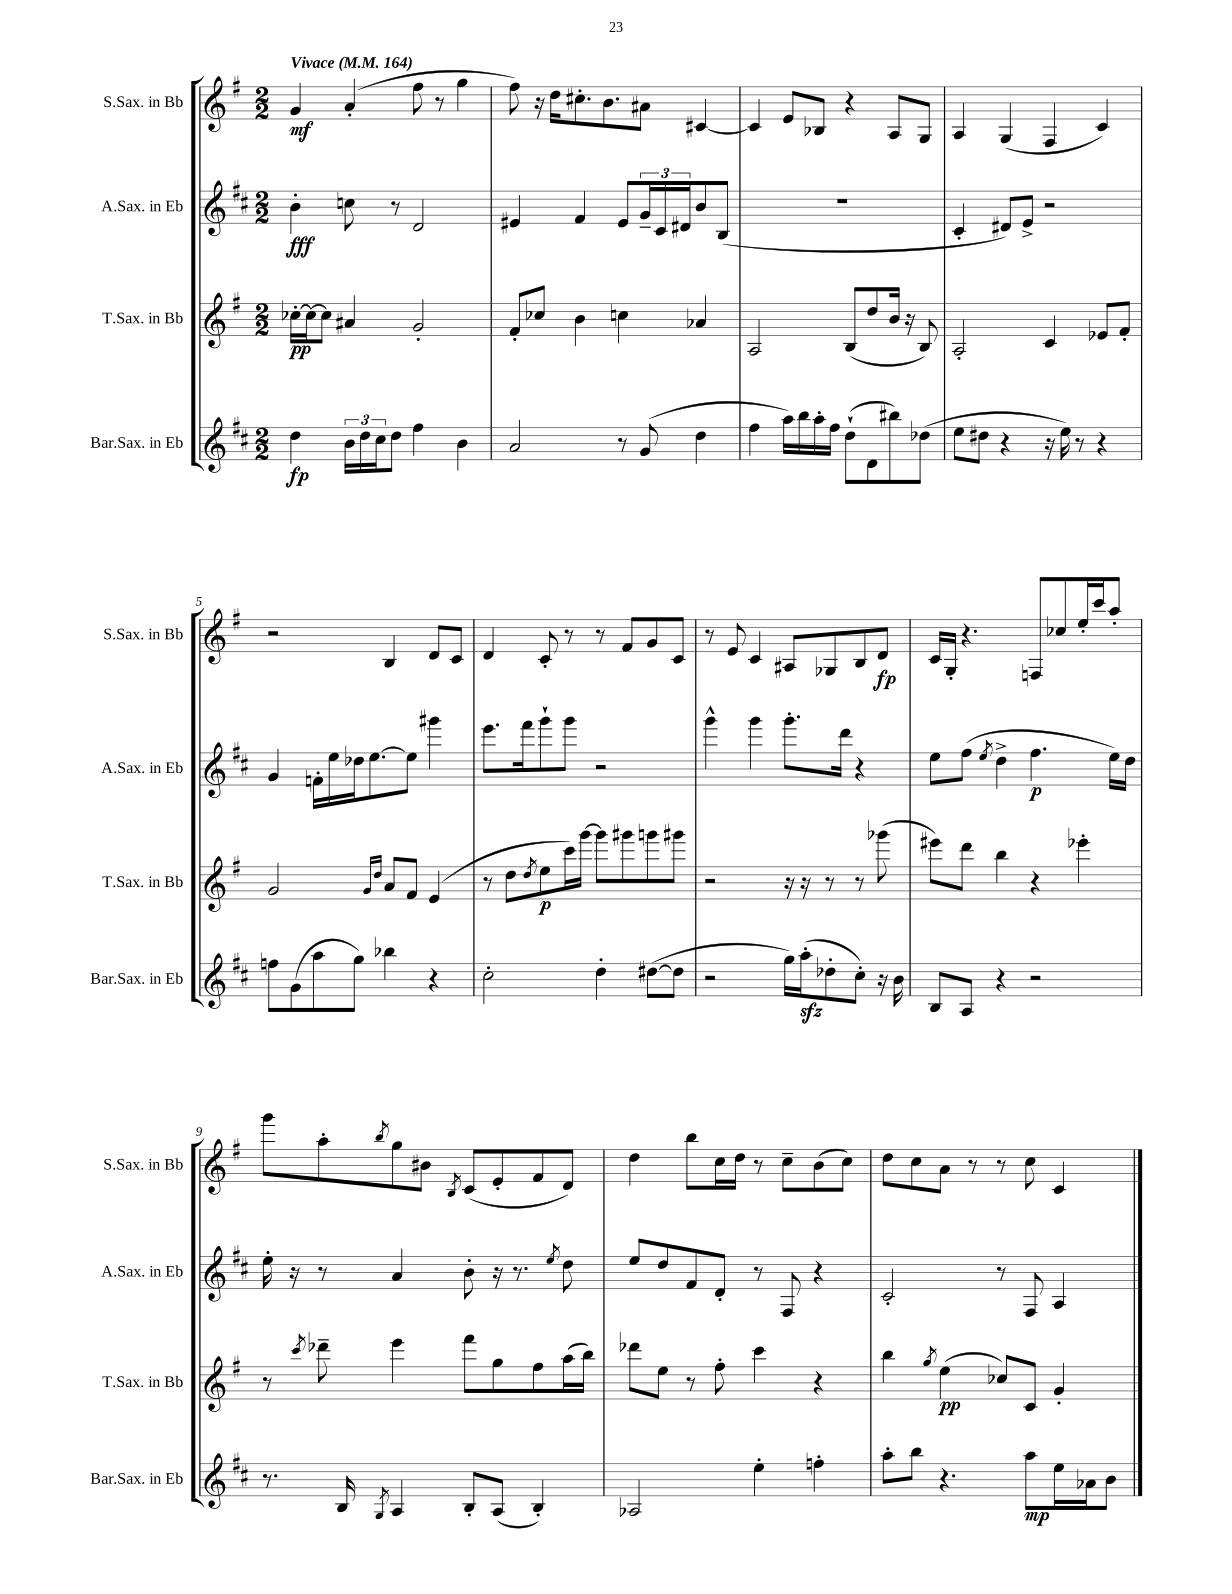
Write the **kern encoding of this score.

**kern	**kern	**kern	**kern
*staff4	*staff3	*staff2	*staff1
*clefG2	*clefG2	*clefG2	*clefG2
*k[f#c#]	*k[f#]	*k[f#c#]	*k[f#]
*M2/2	*M2/2	*M2/2	*M2/2
*MM164	*MM164	*MM164	*MM164
4dd\	[16cc-'\LL	4b'\	4g/
.	16cc-\_J	.	.
.	8cc-\]J	.	.
24b\LL	4a#/	8cc\	(4a'/
24dd\	.	.	.
24cc#\J	.	.	.
8dd\J	.	8r	.
4ff#\	2g'/	2d/	8ff#\
.	.	.	8r
4b\	.	.	4gg\
=	=	=	=
2a/	8f#'/L	4e#/	8ff#\)
.	8cc-/J	.	16r
.	.	.	16dd\LK
.	4b\	4f#/	8.cc#'\
.	.	.	8.b\
8r	4cc\	8e#/L	.
(8g/	.	24g~/L	8a#\J
.	.	24c#/	.
.	.	24d#/J	.
4dd\	4a-/	8b/	[4c#/
.	.	(8B/J	.
=	=	=	=
4ff#\	2A/	1r	4c#/]
16aa\LL)	.	.	8e/L
16bb\	.	.	.
16aa'\	.	.	8B-/J
16ff#\JJ	.	.	.
(8dd`\L	(8B/L	.	4r
8d\	8dd/	.	.
8bb#\)	16b/Jk	.	8A/L
.	16r	.	.
(8dd-\J	8B/)	.	8G/J
=	=	=	=
8ee\L	2A'/	4c#'/	4A/
8dd#\J	.	.	.
4r	.	8d#/L)	(4G/
.	.	8e^/J	.
16r	4c/	2r	4F#/
16ee\)	.	.	.
8r	.	.	.
4r	8e-/L	.	4c/)
.	8f#'/J	.	.
=	=	=	=
8ff\L	2g/	4g/	2r
(8g\	.	.	.
8aa\	.	16f'\LL	.
.	.	16ee\	.
8gg\J)	.	16dd-\J	.
.	.	[8.ee\	.
.	16qqg/LL	.	.
.	16qqdd/JJ	.	.
4bb-\	8a/L	.	4B/
.	8f#/J	8ee\]J	.
4r	(4e/	4ggg#\	8d/L
.	.	.	8c/J
=	=	=	=
2cc#'\	8r	8.eee\L	4d/
.	8dd\L	.	.
.	.	16fff#\k	.
.	8qdd/	.	.
.	8ee\	8ggg`\	8c'/
.	16ccc\L)	8ggg\J	8r
.	[16ggg\JJ	.	.
4dd'\	8ggg\]L	2r	8r
.	8ggg#\	.	8f#/L
([8dd#\L	8ggg\	.	8g/
8dd#\]J	8ggg#\J	.	8c/J
=	=	=	=
2r	2r	4ggg^^\	8r
.	.	.	8e/
.	.	4ggg\	4c/
16gg\LL)	16r	8.ggg'\L	8A#/L
(16aa'\J	16r	.	.
8dd-'\	8r	.	8G-/
.	.	16ddd\Jk	.
8cc#'\J)	8r	4r	8B/
16r	(8ggg-\	.	8d/J
16b\	.	.	.
=	=	=	=
8B/L	8eee#\L)	8ee\L	16c/LL
.	.	.	16G'/JJ
8A/J	8ddd\J	(8ff#\J	4.r
.	.	8qee/	.
4r	4bb\	4dd^\	.
2r	4r	4.ff#\	8F/L
.	.	.	8cc-/
.	4eee-'\	.	16ee'/L
.	.	.	16ccc/J
.	.	16ee\LL)	8aa'/J
.	.	16dd\JJ	.
=	=	=	=
8.r	8r	16ee'\	8ggg\L
.	.	16r	.
.	8qccc/	.	.
.	8ddd-~\	8r	8aa'\
16B/	.	.	.
8qG/	.	.	8qbb/
4A/	4eee\	4a/	8gg\
.	.	.	8b#\J
.	.	.	8qB/
8B'/L	8fff#\L	8b'\	(8c/L
(8A/J	8gg\	16r	8e'/
.	.	8.r	.
4B'/)	8ff#\	.	8f#/
.	.	8qee/	.
.	(16aa\L	8dd\	8d/J)
.	16bb\JJ)	.	.
=	=	=	=
2A-/	8ddd-\L	8ee/L	4dd\
.	8ee\J	8dd/	.
.	8r	8f#/	8bb\L
.	8ff#'\	8d'/J	16cc\L
.	.	.	16dd\JJ
4ee'\	4ccc\	8r	8r
.	.	8F#/	8cc~\L
4ff'\	4r	4r	(8b\
.	.	.	8cc\J)
=	=	=	=
8aa'\L	4bb\	2c#'/	8dd\L
8bb\J	.	.	8cc\
.	8qgg/	.	.
4.r	(4ee\	.	8a\J
.	.	.	8r
.	8cc-/L)	8r	8r
8aa\L	8c/J	8F#/	8cc\
16ee\L	4g'/	4A/	4c/
16a-\J	.	.	.
8b\J	.	.	.
==	==	==	==
*-	*-	*-	*-
